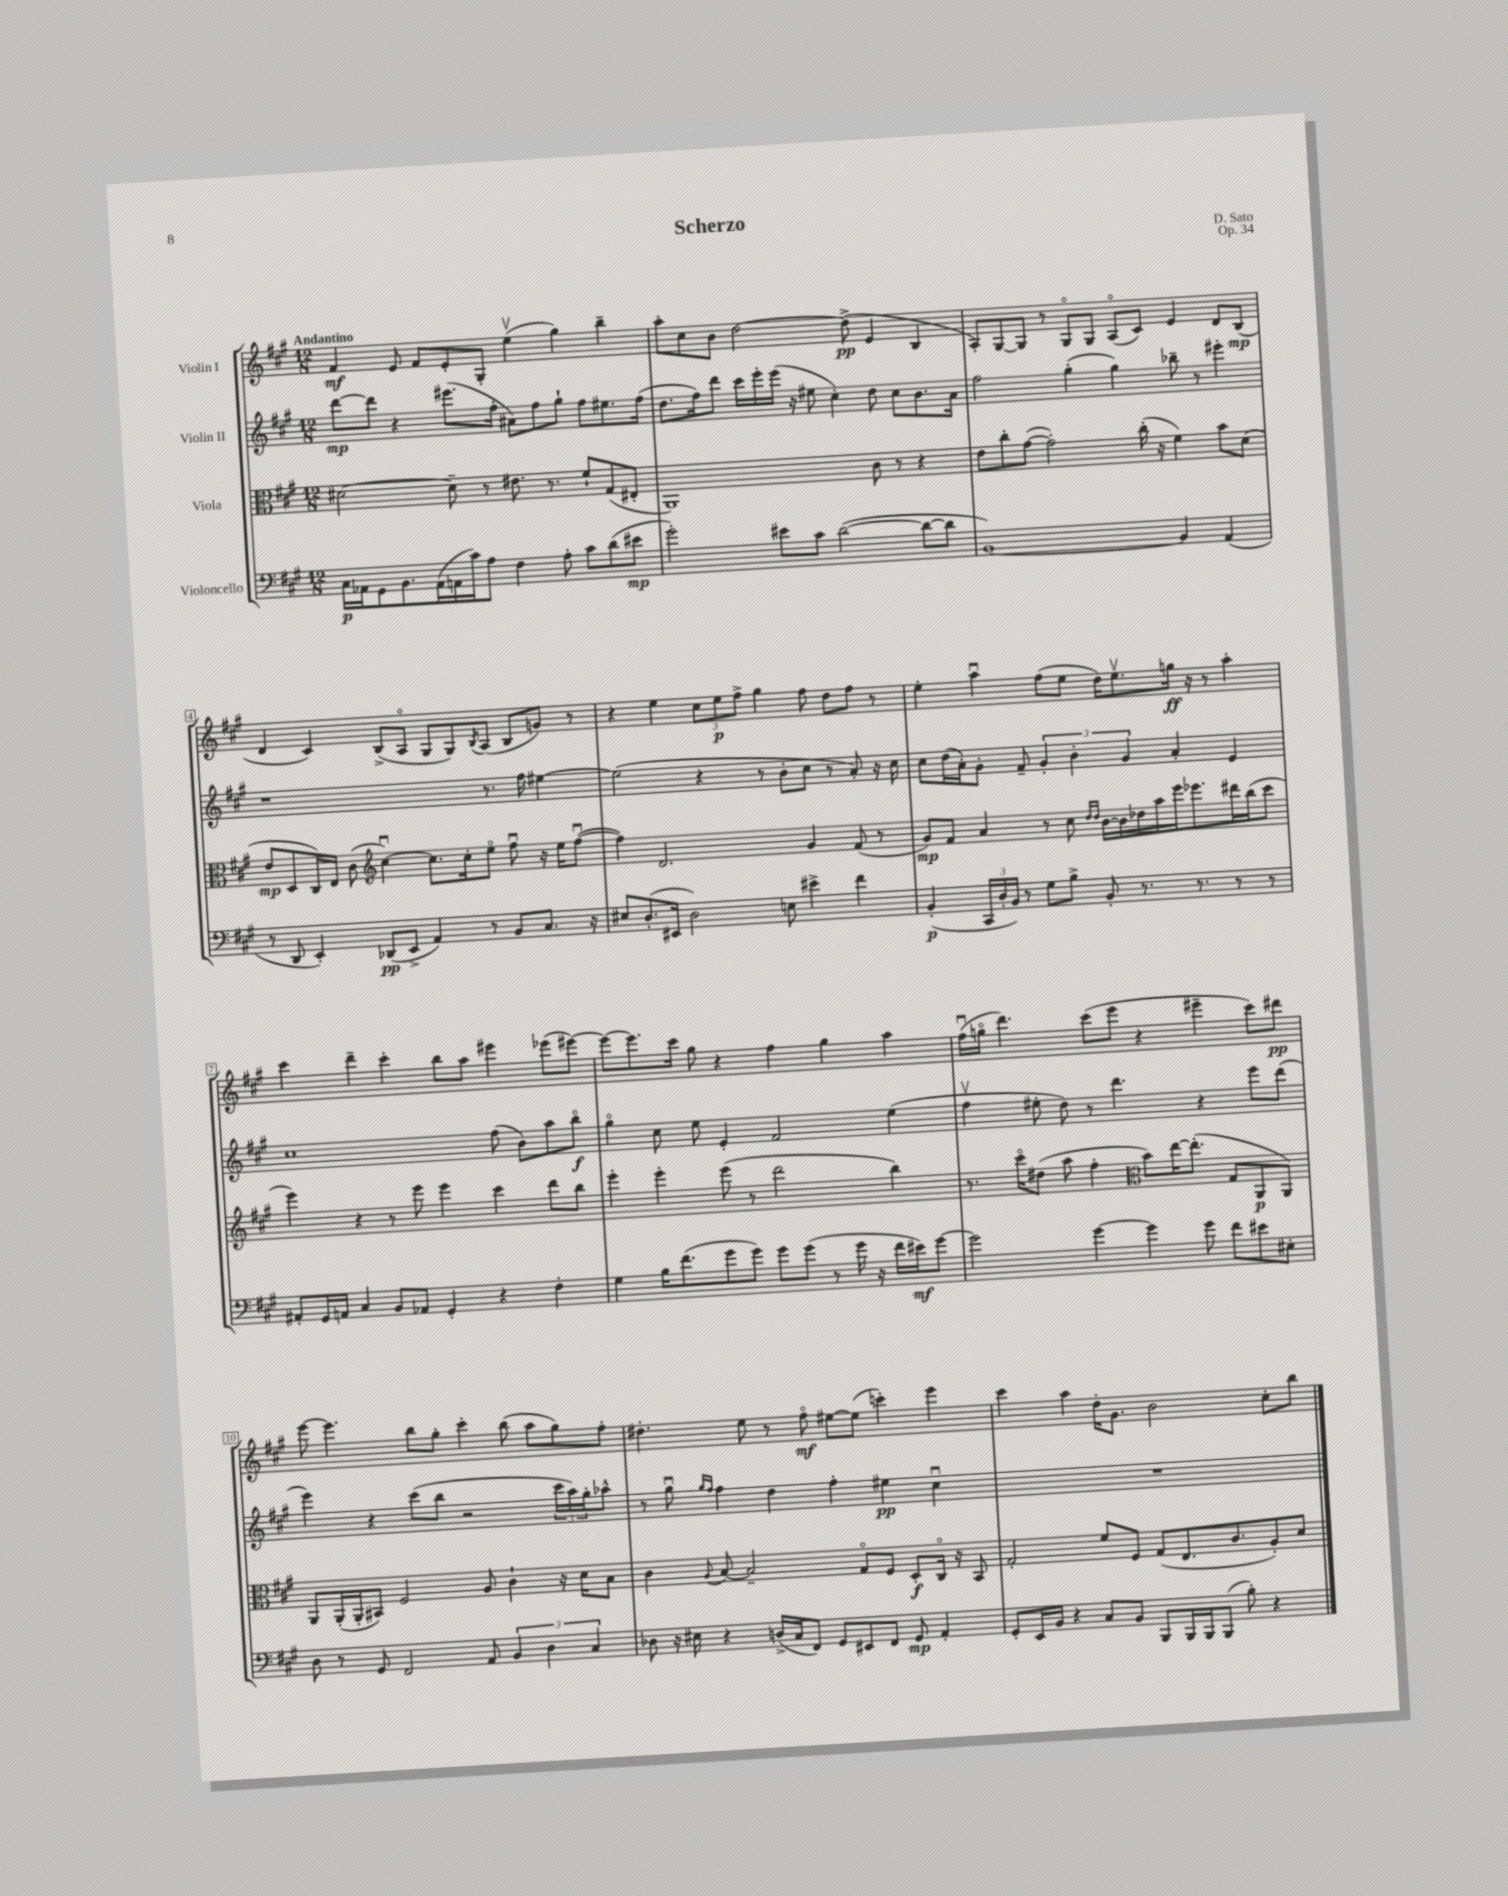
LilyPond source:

\header { title = "Scherzo" composer = "D. Sato" opus = "Op. 34" }
<<
\new StaffGroup <<
\new Staff = "s0" \with { instrumentName = "Violin I" } {
    \clef treble \key a \major \numericTimeSignature \time 12/8 \tempo "Andantino"
    fis'4\mf e'8 fis'8 e'8-. gis8-. e''4\upbow( gis''4) b''4-- |
    a''8-. cis''8 b'8 d''2~ d''8->\pp( e'4 b4 |
    a8-.) gis8~ gis8 r8 gis8\flageolet gis8 a8\flageolet( cis'8) e'4 d'8 b8\mp( |
    d'4 cis'4) b8->( a8\flageolet gis8 gis8) \acciaccatura { b8 } a8( b8 g'8) r8 |
    r4 e''4 \tuplet 3/2 { cis''8 e''8\p fis''8-> } gis''4 fis''8 d''8 fis''8 r8 |
    e''4-. a''4\downbow fis''8( e''8 d''16) e''8.\upbow g''16\ff r16 r8 a''4-. |
    cis'''4 d'''4-- cis'''4-. b''8 a''8 eis'''4 ees'''8( eis'''8~) |
    eis'''8~ eis'''8. cis'''16 gis''8 r4 fis''4 gis''4 a''4 |
    fis''16\downbow( g''16\flageolet d'''4.) cis'''8( e'''8 r4 eis'''4-- cis'''8) dis'''8\pp |
    e'''8~ e'''4. b''8 gis''8-. cis'''4-. b''8( a''8 gis''8) fis''8-. |
    dis''4.-. e''8 r8 fis''8\flageolet\mf eis''8~ eis''8( c'''4-.) e'''4 |
    cis'''4 a''4 d''16-. gis'8. b'2 cis''8-. b''8 \bar "|." |
}
\new Staff = "s1" \with { instrumentName = "Violin II" } {
    \clef treble \key a \major \numericTimeSignature \time 12/8
    d'''8~\mp d'''8 r4 eis'''8.( fis''16-. ais'8) fis''8 gis''8-! fis''8 eis''8. fis''16( |
    d''8. fis''16) d'''8 cis'''16 e'''16-. e'''16( r16 eis''8 cis''4-.) d''8 cis''8 b'8. a'16 |
    fis''2 gis''4-.( gis''4) bes''8-- r8 eis'''4-. |
    r1 r8. fis''16 eis''4~ |
    eis''2( r4 r8 b'8-. cis''8 r8 a'8-.) r16 cis''16 |
    cis''8 d''16( a'16-.) gis'8-. fis'8-- \tuplet 3/2 { gis'4-. b'4-. gis'4 } a'4-. e'4 |
    cis''1 fis''8( b'8) a''8 b''8\flageolet\f |
    gis''4\flageolet cis''8 e''8 e'4-. fis'2 e''4( |
    fis''4\upbow eis''8-. d''8) r8 d'''4. r4 e'''8 d'''8( |
    e'''4) r4 cis'''8( b''8 r2 \tuplet 3/2 { cis'''16 a''16) gis''16-. } aes''8-^ |
    r8 gis''8\downbow \grace { gis''16 fis''16 } fis''4 d''4 fis''4-. eis''4\pp cis''4\downbow |
    R1. \bar "|." |
}
\new Staff = "s2" \with { instrumentName = "Viola" } {
    \clef alto \key a \major \numericTimeSignature \time 12/8
    dis'2~ dis'8-- r8 eis'8. r8. fis'8-! gis8( eis8-. |
    a,1) cis'8 r8 r4 |
    e'8 cis''8-. gis'8~( gis'2-.) cis''16-.( r16 fis'4) b'8 d'8( |
    e'8\mp d8 cis16) e16 cis'8( \clef treble cis''4~\downbow) cis''8. cis''16-. e''8\flageolet fis''8\downbow r16 e''16 fis''8~\downbow( |
    fis''4) d'2. gis'4 fis'8( r8 |
    gis'8\mp) fis'8 a'4 r8 cis''8 \grace { d''16 d''16 } b'16~ b'16 des''16 a''16 e'''16 ees'''8. dis'''16 b''16( cis'''8 |
    e'''4) r4 r8 e'''8 e'''4 cis'''4 d'''8 b''8 |
    e'''4-. e'''4-. e'''8( r8 d'''2 b''4) |
    r8. cis'''16\flageolet dis''8( a''8 fis''4-. \clef alto b'8) e''16~ e''8.-.( gis8 a,8\p a,8) |
    a,8 a,16-.( a,16-. bis,8) fis2 a8 cis'4-! r16 d'16 b8 |
    cis'4 \appoggiatura { a8 } b8~ b2-- gis8\flageolet fis8 d8-.\f cis16\flageolet r16 b,8 |
    gis2-. fis'8 fis8 gis8( e8. cis'8. a8-.) d'8 \bar "|." |
}
\new Staff = "s3" \with { instrumentName = "Violoncello" } {
    \clef bass \key a \major \numericTimeSignature \time 12/8
    cis16\p aes,16 gis,8 b,8. aes,16( a,16 cis'16) a8 fis4 a8-. cis'8 d'8( eis'8\mp |
    gis'2-.) eis'8 cis'8 d'2~( d'8~ d'8 |
    b,1~) b,4 a,4( |
    r8 d,8 e,4-.) des,8\pp( e,8-> a,4) r8 b,8 cis8. r16 |
    eis8 d8.-.( eis,16 d2) e8 eis'4-> fis'4 |
    b,4-.\p( \tuplet 3/2 { cis,16 d16-. b,16) } r8 gis8 b8-> b,8-. r8. r8. r8 r8 |
    ais,8-. gis,16 a,16 cis4 b,8 aes,8 gis,4-. r4 fis4-. |
    gis4 b16 fis'8.( gis'8 gis'8) gis'8 gis'8( r8 gis'16 r16 fis'16 eis'16\mf) gis'8~ |
    gis'2 gis'4~ gis'4 gis'8 fis'8 eis'8 eis8-. |
    d8 r8 gis,8 fis,2 a,8 \tuplet 3/2 { b,4 d4 cis4 } |
    des8 r16 eis16 r4 d16->( cis16 fis,8) gis,8 eis,8 fis,8 gis,8\mp a,4-. |
    gis,8-. e,16 b,16 r4 cis8 b,8 b,,8 b,,16 b,,16 b,,8( b8-.) r4 \bar "|." |
}
>>
>>
